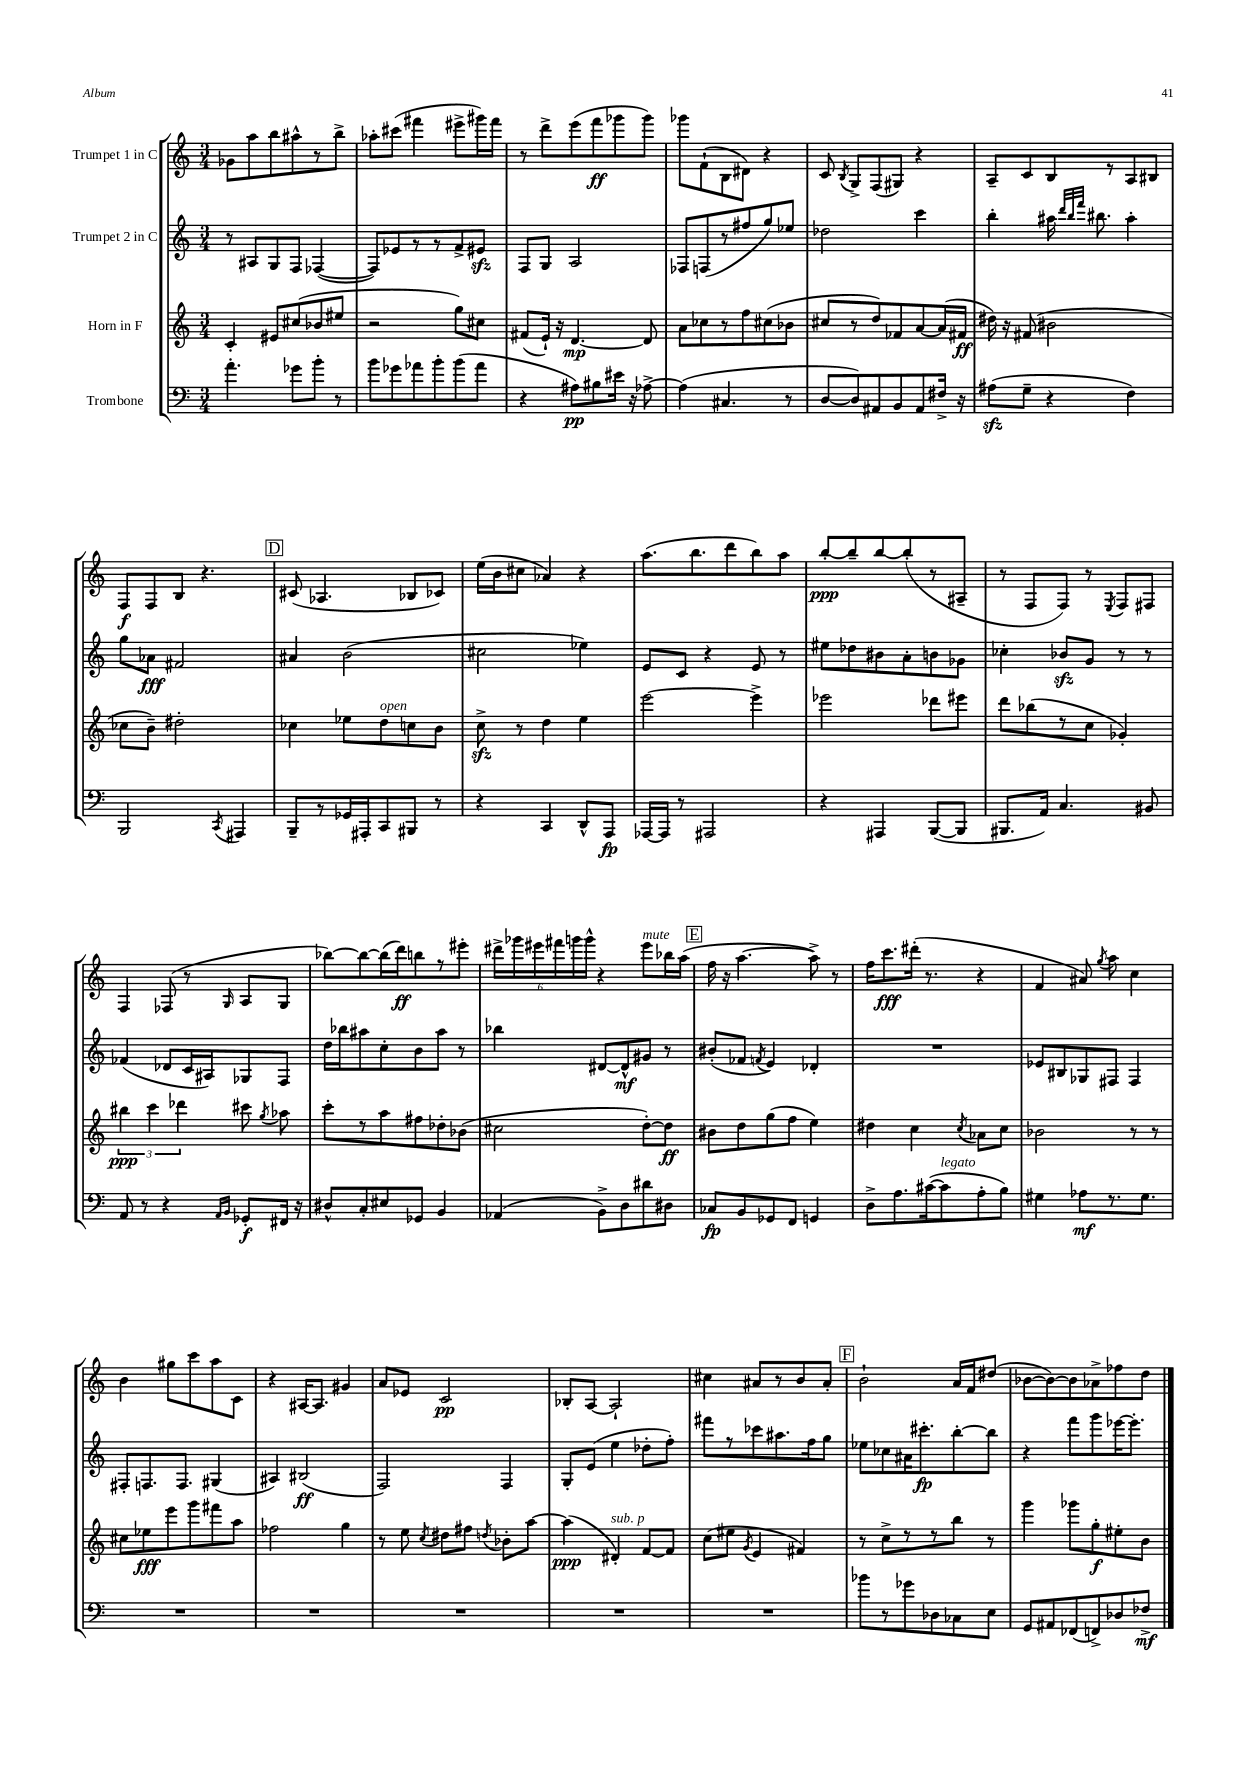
<<
\new StaffGroup <<
\new Staff = "s0" \with { instrumentName = "Trumpet 1 in C" } {
    \clef treble \key c \major \numericTimeSignature \time 3/4
    \autoBeamOff ges'8[ a''8 b''8 ais''8-^ r8 b''8]-> |
    aes''8[-. cis'''8]( fis'''4 eis'''8[-> gis'''16) fis'''16] |
    r8 d'''8[-> e'''8( f'''8\ff ges'''8 ges'''8]) |
    ges'''8[ f'8-!( b8 dis'8]) r4 |
    c'8 \acciaccatura { b8 } g8[-> f8( gis8]) r4 |
    a8[-- c'8 b8 r8 a8 bis8] |
    f8[\f f8 b8] r4. |
    \mark \markup { \box "D" } cis'8( aes4. bes8[ ces'8]) |
    e''16[( b'16 cis''8] aes'4) r4 |
    a''8.[( b''8. d'''8 b''8) a''8] |
    b''8[~-.\ppp b''8-- b''8~ b''8-.( r8 ais8]-- |
    r8 f8[ f8]) r8 \acciaccatura { e8 } f8[ fis8] |
    f4 fes8( r8 \grace { g16 } a8[ g8] |
    bes''8[~) bes''8~ bes''16( d'''16\ff) b''8 r8 eis'''8]-. |
    \tuplet 6/4 { dis'''16[-> ges'''16 eis'''16 fis'''16 g'''16 g'''16]-^ } r4 eis'''8[^\markup { \italic "mute" } bes''16 a''16]( |
    \mark \markup { \box "E" } f''16 r16 a''4.~ a''8->) r8 |
    f''16[ c'''8.\fff dis'''16]-.( r8. r4 |
    f'4 ais'8) \acciaccatura { g''8 } a''8 c''4 |
    b'4 gis''8[ c'''8 a''8 c'8] |
    r4 ais16[~ ais8.] gis'4 |
    a'8[ ees'8] c'2\pp |
    bes8[-. a8]~ a2-! |
    cis''4 ais'8[ r8 b'8 ais'8]-. |
    \mark \markup { \box "F" } b'2-! a'16[ f'16 dis''8]( |
    bes'8[~ bes'8~) bes'8 aes'8-> fes''8 d''8] \bar "|." |
}
\new Staff = "s1" \with { instrumentName = "Trumpet 2 in C" } {
    \clef treble \key c \major \numericTimeSignature \time 3/4
    \autoBeamOff r8 ais8[ g8 f8] fes4~( |
    fes8[) ees'8 r8 r8 f'8-> eis'8]\sfz |
    f8[ g8] a2 |
    fes8[ f8( r8 fis''8 g''8) ees''8] |
    des''2 c'''4 |
    b''4-. ais''16 \grace { d'''32[ b''32 f'''32] } bis''8. ais''4-. |
    g''8[ aes'8]\fff fis'2 |
    \mark \markup { \box "D" } ais'4 b'2( |
    cis''2 ees''4) |
    e'8[ c'8] r4 e'8 r8 |
    eis''8[ des''8 bis'8 a'8-. b'8 ges'8] |
    ces''4-. bes'8[\sfz g'8] r8 r8 |
    fes'4( des'8[ c'16 ais16) ges8 f8] |
    d''16[ bes''16 ais''8 c''8-. b'8 ais''8] r8 |
    bes''4 dis'8[~ dis'8-^\mf gis'8] r8 |
    \mark \markup { \box "E" } bis'8[-.( fes'8] \acciaccatura { f'8 } e'4) des'4-. |
    R2. |
    ees'8[ bis8 ges8 fis8] fis4 |
    fis8[-. f8. f8.] gis4( |
    ais4) bis2\ff( |
    f2) f4 |
    g8[-. e'8]( e''4 des''8[-. f''8]-.) |
    fis'''8[ r8 ces'''8 ais''8. f''16 g''8] |
    \mark \markup { \box "F" } ees''8[ ces''8 ais'16 cis'''8.-.\fp b''8~-. b''8] |
    r4 f'''8[ g'''8 ees'''16~ ees'''8.]-. \bar "|." |
}
\new Staff = "s2" \with { instrumentName = "Horn in F" } {
    \clef treble \key c \major \numericTimeSignature \time 3/4
    \autoBeamOff c'4-. eis'8[ cis''8( bes'8 eis''8] |
    r2 g''8[) cis''8] |
    fis'8[( e'16]-!) r16 d'4.~\mp d'8 |
    a'8[ ces''8 r8 f''8 cis''8( bes'8] |
    cis''8[ r8 d''8) fes'8 a'8~ a'16( fis'16]\ff |
    dis''16) r16 fis'8( bis'2 |
    ces''8[ b'8]--) dis''2-. |
    \mark \markup { \box "D" } ces''4 ees''8[ d''8^\markup { \italic "open" } c''8 b'8] |
    c''8->\sfz r8 d''4 e''4 |
    e'''2~ e'''4-> |
    ees'''2 des'''8[ eis'''8] |
    d'''8[ bes''8( r8 c''8] ges'4-.) |
    \tuplet 3/2 { bis''4\ppp c'''4 des'''4 } cis'''8 \acciaccatura { g''8 } aes''8 |
    c'''8[-. r8 a''8 fis''8 des''8-. bes'8]( |
    cis''2 d''8[~-.) d''8]\ff |
    \mark \markup { \box "E" } bis'8[ d''8 g''8( f''8] e''4) |
    dis''4 c''4 \acciaccatura { c''8 } aes'8[ c''8] |
    bes'2 r8 r8 |
    cis''8[ ees''8\fff e'''8 g'''8 fis'''8 a''8] |
    fes''2 g''4 |
    r8 e''8 \acciaccatura { c''8 } dis''8[ fis''8] \acciaccatura { d''8 } bes'8[-. a''8]~ |
    a''4\ppp( dis'4-.^\markup { \italic "sub. p" }) f'8[~ f'8] |
    c''8[( eis''8] \acciaccatura { g'8 } e'4 fis'4) |
    \mark \markup { \box "F" } r8 c''8[-> r8 r8 b''8] r8 |
    g'''4 ges'''8[ g''8-.\f eis''8-. b'8] \bar "|." |
}
\new Staff = "s3" \with { instrumentName = "Trombone" } {
    \clef bass \key c \major \numericTimeSignature \time 3/4
    \autoBeamOff a'4.-. ges'8[ b'8]-. r8 |
    b'8[ ges'8 aes'8 b'8-. b'8( aes'8] |
    r4 ais8[\pp) bis8 eis'16] r16 aes8~-> |
    aes4( cis4. r8 |
    d8[~ d8) ais,8 b,8 ais,8 fis16]-> r16 |
    ais8[\sfz( g8]-- r4 f4) |
    b,,2 \acciaccatura { c,8 } ais,,4 |
    \mark \markup { \box "D" } b,,8[-- r8 ges,16 ais,,16-. c,8 bis,,8] r8 |
    r4 c,4 d,8[-^ a,,8]\fp |
    aes,,16[~ aes,,16] r8 ais,,2 |
    r4 ais,,4 b,,8[~( b,,8] |
    bis,,8.[ a,16]) c4. bis,8 |
    a,8 r8 r4 \grace { a,16[ b,16] } ges,8[-.\f fis,16] r16 |
    dis8[-^ c8-. eis8 ges,8] b,4 |
    aes,4( b,8[->) d8 dis'8 dis8] |
    \mark \markup { \box "E" } ces8[\fp b,8 ges,8 f,8] g,4 |
    d8[-> a8. cis'16~( cis'8^\markup { \italic "legato" } a8-. b8]) |
    gis4 aes8[\mf r8. gis8.] |
    R2. |
    R2. |
    R2. |
    R2. |
    R2. |
    \mark \markup { \box "F" } bes'8[ r8 ges'8 des8 ces8 e8] |
    g,8[ ais,8 fes,8( f,8->) des8 fes8]->\mf \bar "|." |
}
>>
>>
\layout { \context { \Score \remove "Bar_number_engraver" } }
